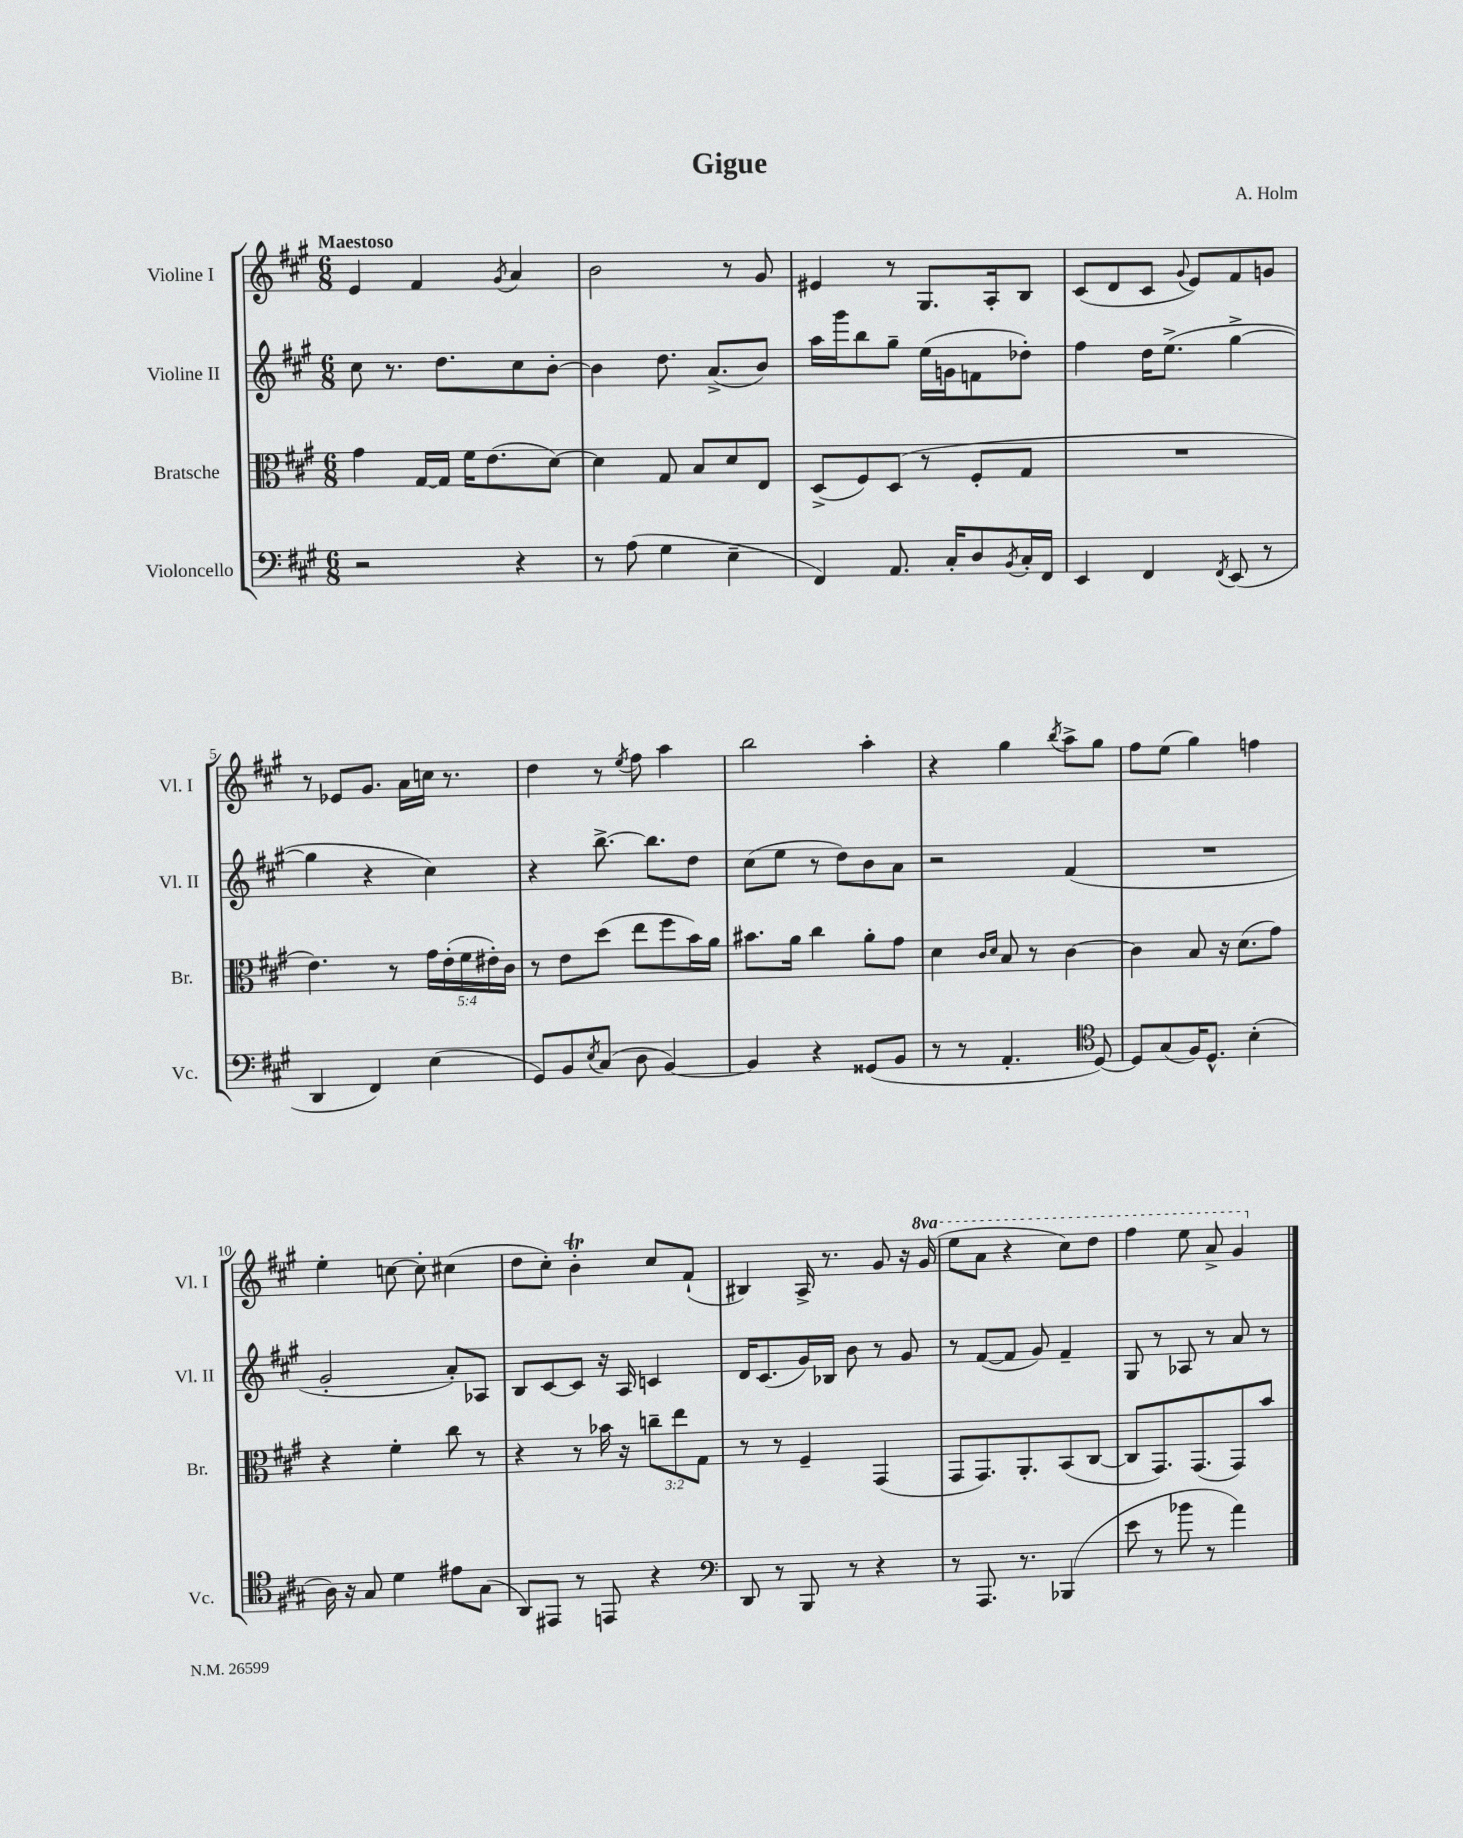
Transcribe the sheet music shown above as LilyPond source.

\header { title = "Gigue" composer = "A. Holm" }
<<
\new StaffGroup <<
\new Staff = "s0" \with { instrumentName = "Violine I" shortInstrumentName = "Vl. I" } {
    \clef treble \key a \major \numericTimeSignature \time 6/8 \set Staff.ottavationMarkups = #ottavation-simple-ordinals \tempo "Maestoso"
    e'4 fis'4 \acciaccatura { gis'8 } a'4 |
    b'2 r8 gis'8 |
    eis'4 r8 gis8. a16-. b8 |
    cis'8( d'8 cis'8 \appoggiatura { gis'8 } e'8) fis'8 g'8 |
    r8 ees'8 gis'8. a'16 c''16 r8. |
    d''4 r8 \acciaccatura { e''8 } fis''8 a''4 |
    b''2 a''4-. |
    r4 gis''4 \acciaccatura { b''8 } a''8-> gis''8 |
    fis''8 e''8( gis''4) f''4 |
    e''4-. c''8~ c''8-. cis''4( |
    d''8 cis''8-.) b'4-.\trill cis''8 fis'8-!( |
    bis4) a16-> r8. gis'8 r16 \ottava #1 gis''16( |
    e'''8 a''8 r4 cis'''8) d'''8 |
    fis'''4 e'''8 a''8-> gis''4 \ottava #0 \bar "|." |
}
\new Staff = "s1" \with { instrumentName = "Violine II" shortInstrumentName = "Vl. II" } {
    \clef treble \key a \major \numericTimeSignature \time 6/8
    cis''8 r8. d''8. cis''8 b'8~-. |
    b'4 d''8. a'8.->( b'8) |
    a''16 gis'''16 b''8 gis''8-- e''16( g'16 f'8 des''8-.) |
    fis''4 d''16 e''8.->( gis''4~-> |
    gis''4 r4 cis''4) |
    r4 b''8.~-> b''8. d''8 |
    cis''8( e''8 r8 d''8) b'8 a'8 |
    r2 fis'4( |
    R2. |
    gis'2-. a'8-.) aes8 |
    b8 cis'8~ cis'8 r16 a16 c'4 |
    d'16 cis'8.( gis'16) bes16 b'8 r8 gis'8 |
    r8 fis'8~( fis'8 gis'8) fis'4-- |
    gis8 r8 aes8 r8 a'8 r8 \bar "|." |
}
\new Staff = "s2" \with { instrumentName = "Bratsche" shortInstrumentName = "Br." } {
    \clef alto \key a \major \numericTimeSignature \time 6/8 \override Staff.TupletNumber.text = #tuplet-number::calc-fraction-text
    gis'4 gis16~ gis16 fis'16 e'8.( d'8~) |
    d'4 gis8 b8 d'8 e8 |
    d8->( fis8) d8( r8 fis8-. gis8 |
    R2. |
    e'4.) r8 \tuplet 5/4 { gis'16 e'16-.( fis'16 eis'16-.) cis'16 } |
    r8 e'8 d''8( e''8 fis''8 b'16) a'16 |
    bis'8. a'16 cis''4 a'8-. gis'8 |
    d'4 \grace { cis'16 d'16 } b8 r8 cis'4~ |
    cis'4 b8 r16 d'8.( gis'8) |
    r4 fis'4-. cis''8 r8 |
    r4 r8 bes'16 r16 \tuplet 3/2 { c''8-- e''8 gis8 } |
    r8 r8 fis4-- gis,4( |
    gis,8 gis,8.) a,8.-. b,8( cis8~ |
    cis8 gis,8.) gis,8.( gis,8) b'8 \bar "|." |
}
\new Staff = "s3" \with { instrumentName = "Violoncello" shortInstrumentName = "Vc." } {
    \clef bass \key a \major \numericTimeSignature \time 6/8
    r2 r4 |
    r8 a8( gis4 e4-- |
    fis,4) a,8. cis16-. d8 \acciaccatura { b,8 } cis16-. fis,16 |
    e,4 fis,4 \acciaccatura { fis,8 } e,8( r8 |
    d,4 fis,4) e4( |
    gis,8) b,8 \acciaccatura { e8 } cis8( d8 b,4~) |
    b,4 r4 gisis,8( b,8 |
    r8 r8 a,4.-. \clef tenor d8~) |
    d8 gis8( fis16) d8.-^ b4-.( |
    a16) r16 gis8 d'4 eis'8 gis8( |
    a,8) eis,8 r8 e,8 r4 |
    \clef bass d,8 r8 b,,8 r8 r4 |
    r8 a,,8. r8. bes,,4( |
    e'8 r8 bes'8 r8 a'4) \bar "|." |
}
>>
>>
